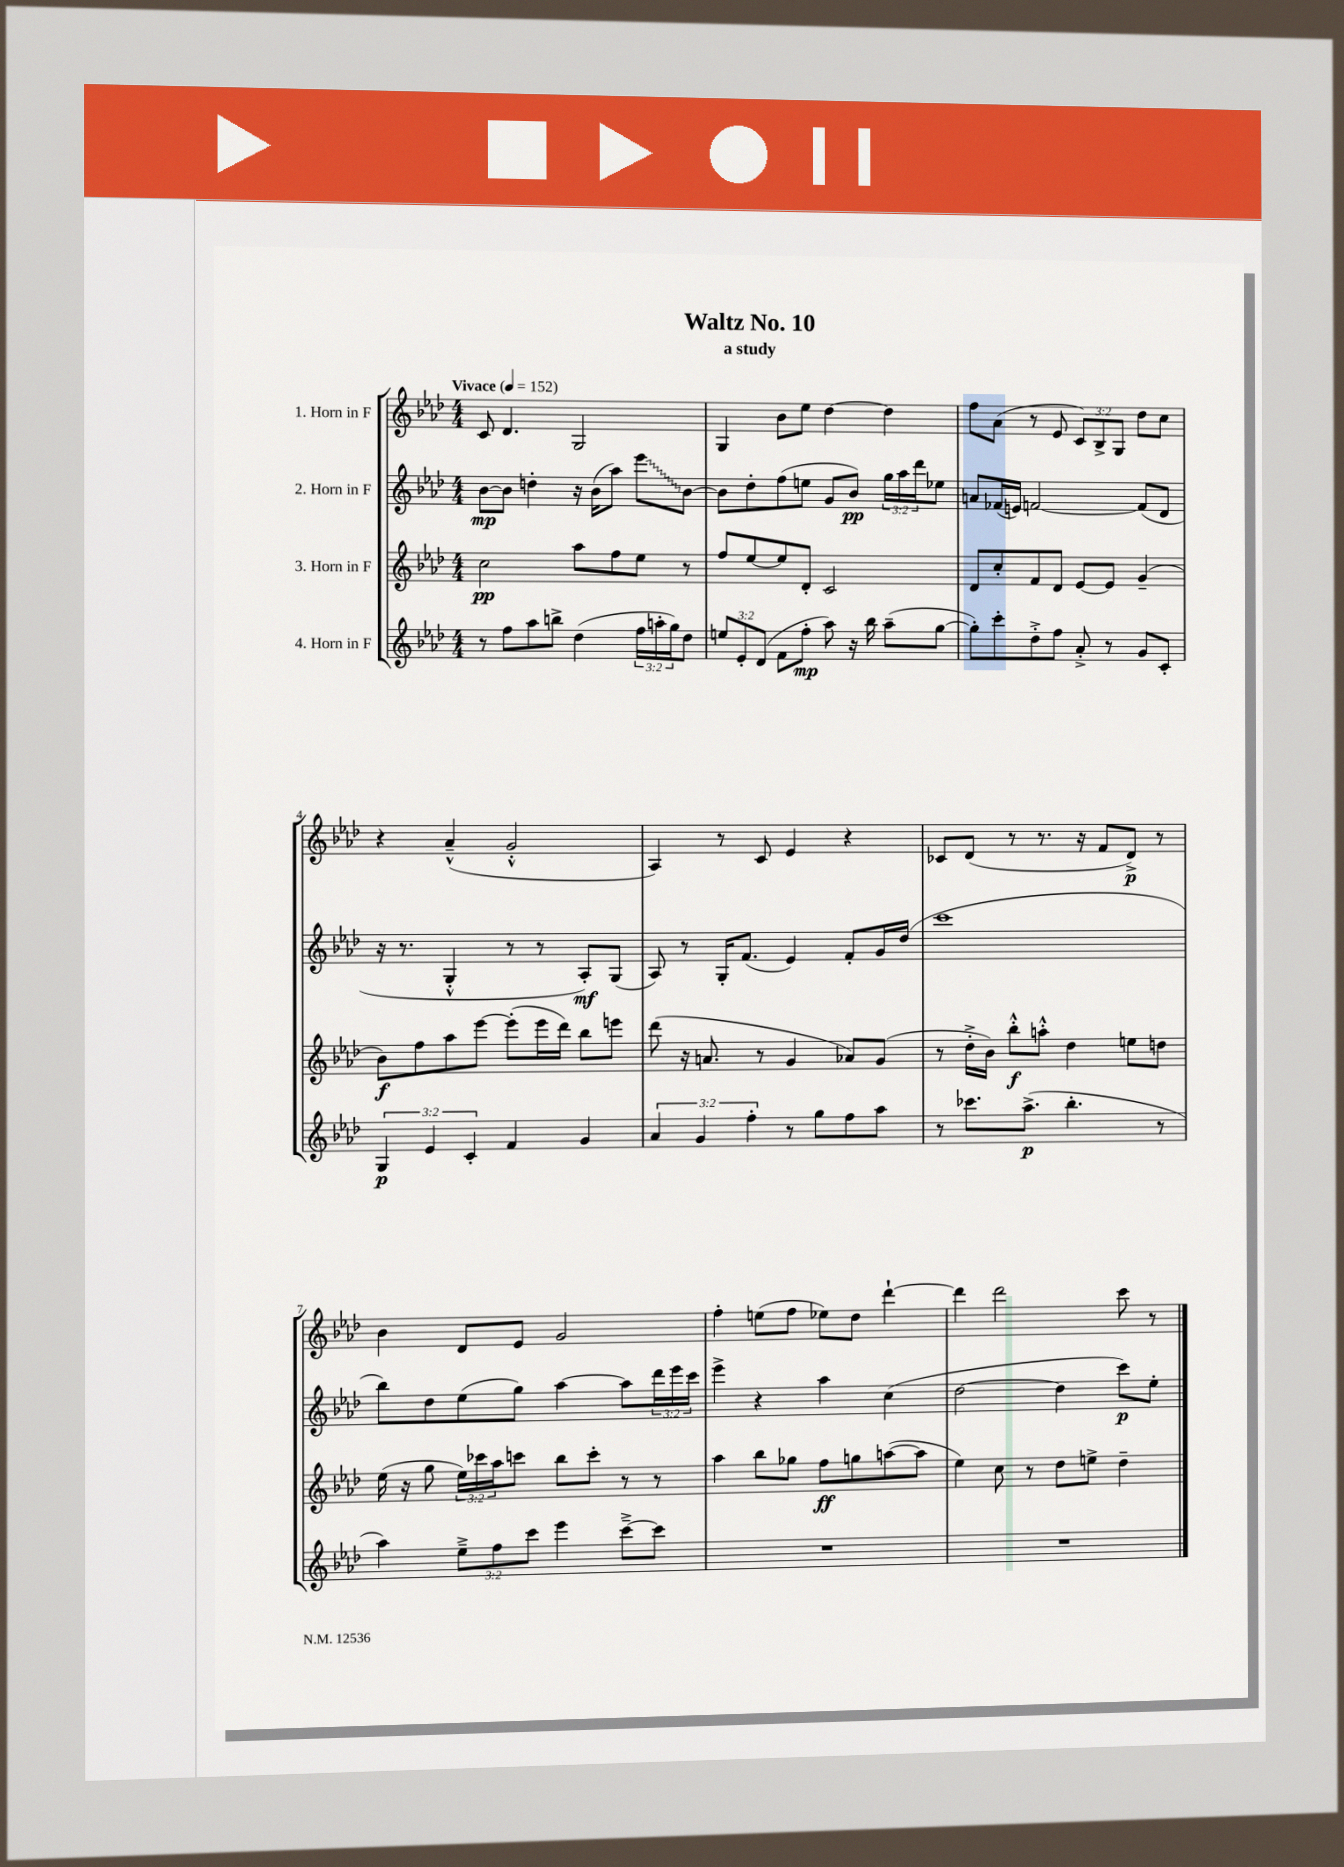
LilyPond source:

\header { title = "Waltz No. 10" subtitle = "a study" }
<<
\new StaffGroup <<
\new Staff = "s0" \with { instrumentName = "1. Horn in F" } {
    \clef treble \key aes \major \numericTimeSignature \time 4/4 \override Staff.TupletNumber.text = #tuplet-number::calc-fraction-text \tempo "Vivace" 4 = 152
    c'8 des'4. g2 |
    g4 bes'8 ees''8 des''4~ des''4 |
    f''8 aes'8( r8 ees'8 \tuplet 3/2 { c'8) bes8-> g8 } des''8 c''8 |
    r4 aes'4---^( g'2-.-^ |
    aes4) r8 c'8 ees'4 r4 |
    ces'8 des'8( r8 r8. r16 f'8 des'8->\p) r8 |
    bes'4 des'8 ees'8 g'2 |
    f''4-. e''8( f''8 ees''8) des''8 des'''4~-! |
    des'''4 des'''2 c'''8 r8 \bar "|." |
}
\new Staff = "s1" \with { instrumentName = "2. Horn in F" } {
    \clef treble \key aes \major \numericTimeSignature \time 4/4 \override Staff.TupletNumber.text = #tuplet-number::calc-fraction-text
    bes'8~\mp bes'8 d''4-. r16 bes'16( aes''8) \once \override Glissando.style = #'zigzag ees'''8\glissando bes'8~ |
    bes'8 des''8-. f''8( e''8 g'8 bes'8\pp) \tuplet 3/2 { g''16 aes''16 des'''16 } ees''8 |
    a'8 fes'16( e'16) f'2~ f'8( des'8 |
    r16 r8. g4-.-^ r8 r8 aes8-.\mf) g8( |
    aes8) r8 g16-. f'8.( ees'4) f'8-. g'16 des''16( |
    c'''1 |
    bes''8) des''8 ees''8( g''8) aes''4~ aes''8 \tuplet 3/2 { des'''16 ees'''16 c'''16 } |
    ees'''4-> r4 aes''4 c''4( |
    des''2~ des''4 c'''8\p) ees''8-. \bar "|." |
}
\new Staff = "s2" \with { instrumentName = "3. Horn in F" } {
    \clef treble \key aes \major \numericTimeSignature \time 4/4 \override Staff.TupletNumber.text = #tuplet-number::calc-fraction-text
    c''2\pp aes''8 f''8 ees''8 r8 |
    f''8 ees''8~ ees''8 des'8-. c'2 |
    des'8 c''8-. f'8 des'8 ees'8~ ees'8 g'4--( |
    bes'8\f) f''8 aes''8 ees'''8~ ees'''8-.( ees'''16 des'''16) bes''8 e'''8 |
    des'''8( r16 a'8. r8 g'4 aes'8) g'8( |
    r8 des''16-.-> bes'16) bes''8-.-^\f a''8-.-^ des''4 e''8 d''8 |
    ees''16( r16 g''8 \tuplet 3/2 { ees''16) ces'''16 aes''16 } c'''8 bes''8 c'''8-. r8 r8 |
    aes''4 bes''8 ges''8 f''8\ff g''8 a''8~( a''8 |
    ees''4) c''8 r8 des''8 e''8-> des''4-- \bar "|." |
}
\new Staff = "s3" \with { instrumentName = "4. Horn in F" } {
    \clef treble \key aes \major \numericTimeSignature \time 4/4 \override Staff.TupletNumber.text = #tuplet-number::calc-fraction-text
    r8 f''8 aes''8 b''8-> des''4( \tuplet 3/2 { f''16 a''16-. g''16) } des''8 |
    \tuplet 3/2 { e''8 ees'8-. des'8( } f'8 f''8-.\mp aes''8) r16 bes''16 aes''8--( g''8~ |
    g''8-.) c'''8-. des''8-.-> f''8 aes'8-.-> r8 g'8 c'8-. |
    \tuplet 3/2 { g4\p ees'4 c'4-. } f'4 g'4 |
    \tuplet 3/2 { aes'4 g'4 f''4-. } r8 g''8 f''8 aes''8 |
    r8 ces'''8. aes''8.->\p( bes''4.-. r8 |
    aes''4) \tuplet 3/2 { ees''8---> f''8 c'''8 } ees'''4 c'''8~---> c'''8 |
    R1 |
    R1 \bar "|." |
}
>>
>>
